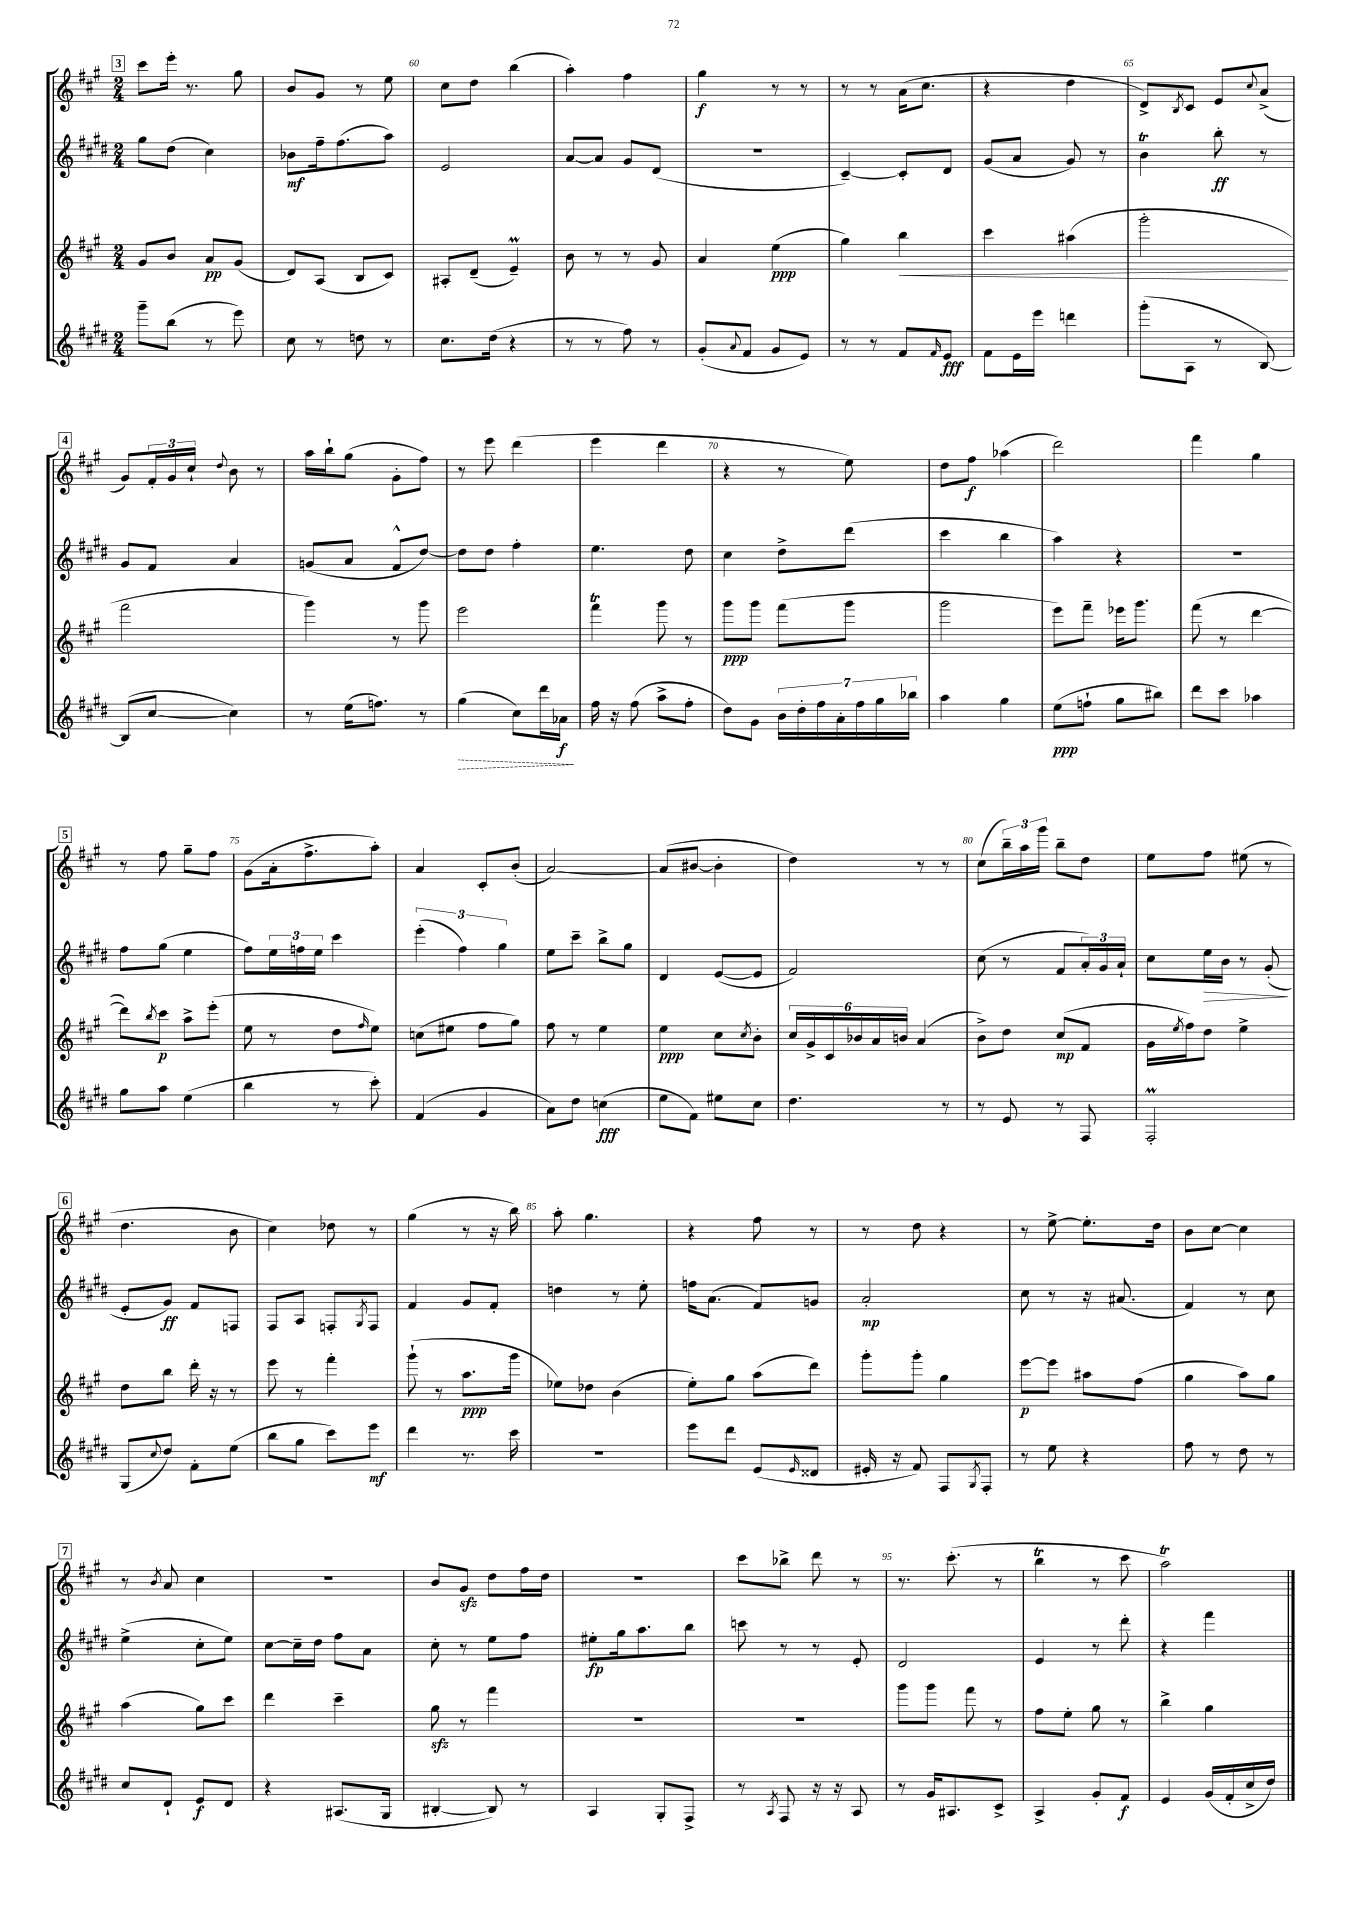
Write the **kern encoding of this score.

**kern	**kern	**kern	**kern
*staff4	*staff3	*staff2	*staff1
*clefG2	*clefG2	*clefG2	*clefG2
*k[f#c#g#d#]	*k[f#c#g#]	*k[f#c#g#d#]	*k[f#c#g#]
*M2/4	*M2/4	*M2/4	*M2/4
8ggg#~\L	8g#/L	8gg#\L	8ccc#\L
(8bb\J	8b/J	(8dd#\J	16eee'\Jk
.	.	.	8.r
8r	8a/L	4cc#\)	.
8eee\)	(8g#/J	.	8gg#\
=	=	=	=
8cc#\	8d/L)	8b-\L	8b/L
8r	(8A/J	16ff#~\k	8g#/J
.	.	(8.ff#\	.
8dd\	8B/L	.	8r
8r	8c#/J)	8aa\J)	8ee\
=	=	=	=
8.cc#\L	8A#'/L	2e/	8cc#\L
.	(8d~/J	.	8dd\J
(16dd#\Jk	.	.	.
4r	4e~/)	.	(4bb\
=	=	=	=
8r	8b\	[8a/L	4aa'\)
8r	8r	8a/]J	.
8ff#\)	8r	8g#/L	4ff#\
8r	8g#/	(8d#/J	.
=	=	=	=
(8g#'/L	4a/	2r	4gg#\
8qqa/	.	.	.
8f#/J	.	.	.
8g#/L	(4ee\	.	8r
8e/J)	.	.	8r
=	=	=	=
8r	4gg#\)	[4c#~/)	8r
8r	.	.	8r
8f#/L	4bb\	8c#'/]L	(16a\LK
.	.	.	8.cc#\J
16qqf#/	.	.	.
8e/J	.	8d#/J	.
=	=	=	=
8f#\L	4ccc#\	(8g#/L	4r
16e\L	.	8a/J	.
16eee\JJ	.	.	.
4ddd\	(4aa#\	8g#/)	4dd\
.	.	8r	.
=	=	=	=
(8ggg#'\L	2ggg#'\	4b\	8d^/L)
.	.	.	8qB/
8A\J	.	.	8c#/J
8r	.	8bb'\	8e/L
.	.	.	8qqcc#/
[8B/)	.	8r	(8a^/J
=	=	=	=
(8B/]L	2fff#\	8g#/L	8g#/L)
[8cc#/J	.	8f#/J	24f#'/L
.	.	.	24g#/
.	.	.	24cc#`/JJ
.	.	.	8qqdd/
4cc#\])	.	4a/	8b\
.	.	.	8r
=	=	=	=
8r	4ggg#\)	(8g/L	16aa\LL
.	.	.	16bb`\J
(16ee\LK	.	8a/J	(8gg#\J
8.ff\J)	.	.	.
.	8r	8f#^^/L	8g#'\L
8r	8ggg#\	[8dd#/J)	8ff#\J)
=	=	=	=
(4gg#\	2eee\	8dd#\]L	8r
.	.	8dd#\J	8eee\
8cc#\L)	.	4ff#'\	(4ddd\
16ddd#\L	.	.	.
16a-\JJ	.	.	.
=	=	=	=
16ff#\	4fff#\	4.ee\	4eee\
16r	.	.	.
(8ff#\	.	.	.
8aa^\L	8ggg#\	.	4ddd\
8ff#'\J	8r	8dd#\	.
=	=	=	=
8dd#\L)	8ggg#\L	4cc#\	4r
8g#\J	8ggg#\J	.	.
28b\LL	(8fff#\L	8dd#^\L	8r
28dd#'\	.	.	.
28ff#\	.	.	.
28a'\	.	.	.
.	8ggg#\J	(8ddd#\J	8ee\)
28ff#\	.	.	.
28gg#\	.	.	.
28bb-\JJ	.	.	.
=	=	=	=
4aa\	2ggg#\	4ccc#\	8dd\L
.	.	.	8ff#\J
4gg#\	.	4bb\	(4aa-\
=	=	=	=
(8ee\L	8eee\L)	4aa\)	2ddd\)
8ff`\J	8fff#~\J	.	.
8gg#\L	16eee-\LK	4r	.
.	8.ggg#\J	.	.
8bb#\J)	.	.	.
=	=	=	=
8ddd#\L	(8fff#\	2r	4fff#\
8ccc#\J	8r	.	.
4aa-\	[4ddd\	.	4gg#\
=	=	=	=
8gg#\L	8ddd\]L)	8ff#\L	8r
.	8qbb/	.	.
8aa\J	8ccc#\J	(8gg#\J	8ff#\
(4ee\	8aa^\L	4ee\	8gg#~\L
.	(8eee'\J	.	8ff#\J
=	=	=	=
4bb\	8ee\	8ff#\L)	(8g#\L
.	8r	24ee\L	16a'\k
.	.	24ff\	.
.	.	.	8.ff#^\
.	.	24ee\JJ	.
8r	8dd\L	4ccc#\	.
.	16qqff#/	.	.
8ccc#'\)	8ee\J)	.	8aa'\J)
=	=	=	=
(4f#/	(8cc\L	(6eee'\	4a/
.	8ee#\J	.	.
.	.	6ff#\)	.
4g#/	8ff#\L	.	8c#'/L
.	.	6gg#\	.
.	8gg#\J)	.	(8b'/J
=	=	=	=
8a\L)	8ff#\	8ee\L	[2a/)
8dd#\J	8r	8ccc#~\J	.
(4cc\	4ee\	8bb^\L	.
.	.	8gg#\J	.
=	=	=	=
8ee\L	4ee\	4d#/	(8a/]L
8f#\J)	.	.	[8b#/J
8ee#\L	8cc#\L	([8e/L	4b#'\]
.	8qcc#/	.	.
8cc#\J	8b'\J	8e/]J	.
=	=	=	=
4.dd#\	24cc#/LL	2f#/)	4dd\)
.	24g#^/	.	.
.	24c#/	.	.
.	24b-/	.	.
.	24a/	.	.
.	24b/JJ	.	.
.	(4a/	.	8r
8r	.	.	8r
=	=	=	=
8r	8b^\L)	(8cc#\	(8cc#\L
8e/	8dd\J	8r	24bb~\L)
.	.	.	24aa\
.	.	.	24ggg#\JJ
8r	(8cc#/L	8f#/L	8bb~\L
8F#/	8f#/J	24a'/L)	8dd\J
.	.	24g#/	.
.	.	24a`/JJ	.
=	=	=	=
2F#'/	16g#\LL	8cc#\L	8ee\L
.	8qee/	.	.
.	16ff#\J)	.	.
.	8dd\J	16ee\L	8ff#\J
.	.	16b\JJ	.
.	4ee^\	8r	(8ee#\
.	.	(8g#'/	8r
=	=	=	=
(8G#/L	8dd\L	8e'/L	4.dd\
8qqcc#/	.	.	.
8dd#/J)	8bb\J	8g#/J)	.
8f#'\L	16ddd'\	8f#/L	.
.	16r	.	.
(8ee\J	8r	8F/J	8b\
=	=	=	=
8bb\L	8eee\	8F#/L	4cc#\)
8gg#\J	8r	8A/J	.
8ccc#\L)	4fff#'\	8F'/L	8dd-\
.	.	8qG#/	.
8eee\J	.	8F/J	8r
=	=	=	=
4ddd#\	(8ggg#`\	4f#/	(4gg#\
.	8r	.	.
8.r	8.aa\L	8g#/L	8r
.	.	8f#'/J	16r
16ccc#\	16ggg#\Jk	.	16bb\)
=	=	=	=
2r	8ee-\L)	4dd\	8aa'\
.	8dd-\J	.	4.gg#\
.	(4b\	8r	.
.	.	8ee'\	.
=	=	=	=
8eee\L	8ee'\L)	16ff\LK	4r
.	.	(8.a\J	.
8ddd#\J	8gg#\J	.	.
(8e/L	(8aa\L	8f#/L)	8ff#\
16qqe/	.	.	.
8d##/J	8ddd\J)	8g/J	8r
=	=	=	=
16e#'/	8ggg#'\L	2a'/	8r
16r	.	.	.
8f#/)	8ggg#'\J	.	8dd\
8F#/L	4gg#\	.	4r
8qG#/	.	.	.
8F#'/J	.	.	.
=	=	=	=
8r	[8eee\L	8cc#\	8r
8ee\	8eee\]J	8r	[8ee^\
4r	8aa#\L	16r	8.ee'\]L
.	.	(8.a#/	.
.	(8ff#\J	.	.
.	.	.	16dd\Jk
=	=	=	=
8ff#\	4gg#\	4f#/)	8b\L
8r	.	.	[8cc#\J
8dd#\	8aa\L)	8r	4cc#\]
8r	8gg#\J	8cc#\	.
=	=	=	=
8cc#/L	(4aa\	(4ee^\	8r
.	.	.	8qb/
8d#`/J	.	.	8a/
8e/L	8gg#\L)	8cc#'\L	4cc#\
8d#/J	8ccc#\J	8ee\J)	.
=	=	=	=
4r	4ddd\	[8cc#\L	2r
.	.	16cc#~\]L	.
.	.	16dd#\JJ	.
(8.A#/L	4ccc#~\	8ff#\L	.
.	.	8a\J	.
16G#/Jk	.	.	.
=	=	=	=
[4B#'/	8gg#\	8cc#'\	8b/L
.	8r	8r	8g#/J
8B#/])	4fff#\	8ee\L	8dd\L
8r	.	8ff#\J	16ff#\L
.	.	.	16dd\JJ
=	=	=	=
4A/	2r	8ee#'\L	2r
.	.	16gg#\k	.
.	.	8.aa\	.
8G#'/L	.	.	.
8F#^/J	.	8bb\J	.
=	=	=	=
8r	2r	8ccc\	8ccc#\L
8qA/	.	.	.
8F#/	.	8r	8bb-^\J
16r	.	8r	8ddd\
16r	.	.	.
8A/	.	8e'/	8r
=	=	=	=
8r	8ggg#\L	2d#/	8.r
16g#/LK	8ggg#\J	.	.
8.A#/	.	.	(8.ccc#'\
.	8fff#\	.	.
8c#^/J	8r	.	8r
=	=	=	=
4A^/	8ff#\L	4e/	4bb\
.	8ee'\J	.	.
8g#'/L	8gg#\	8r	8r
8f#/J	8r	8ddd#'\	8ccc#\
=	=	=	=
4e/	4bb^\	4r	2aa\)
(16g#/LL	4gg#\	4fff#\	.
16f#'/	.	.	.
16cc#^/	.	.	.
16dd#/JJ)	.	.	.
==	==	==	==
*-	*-	*-	*-
